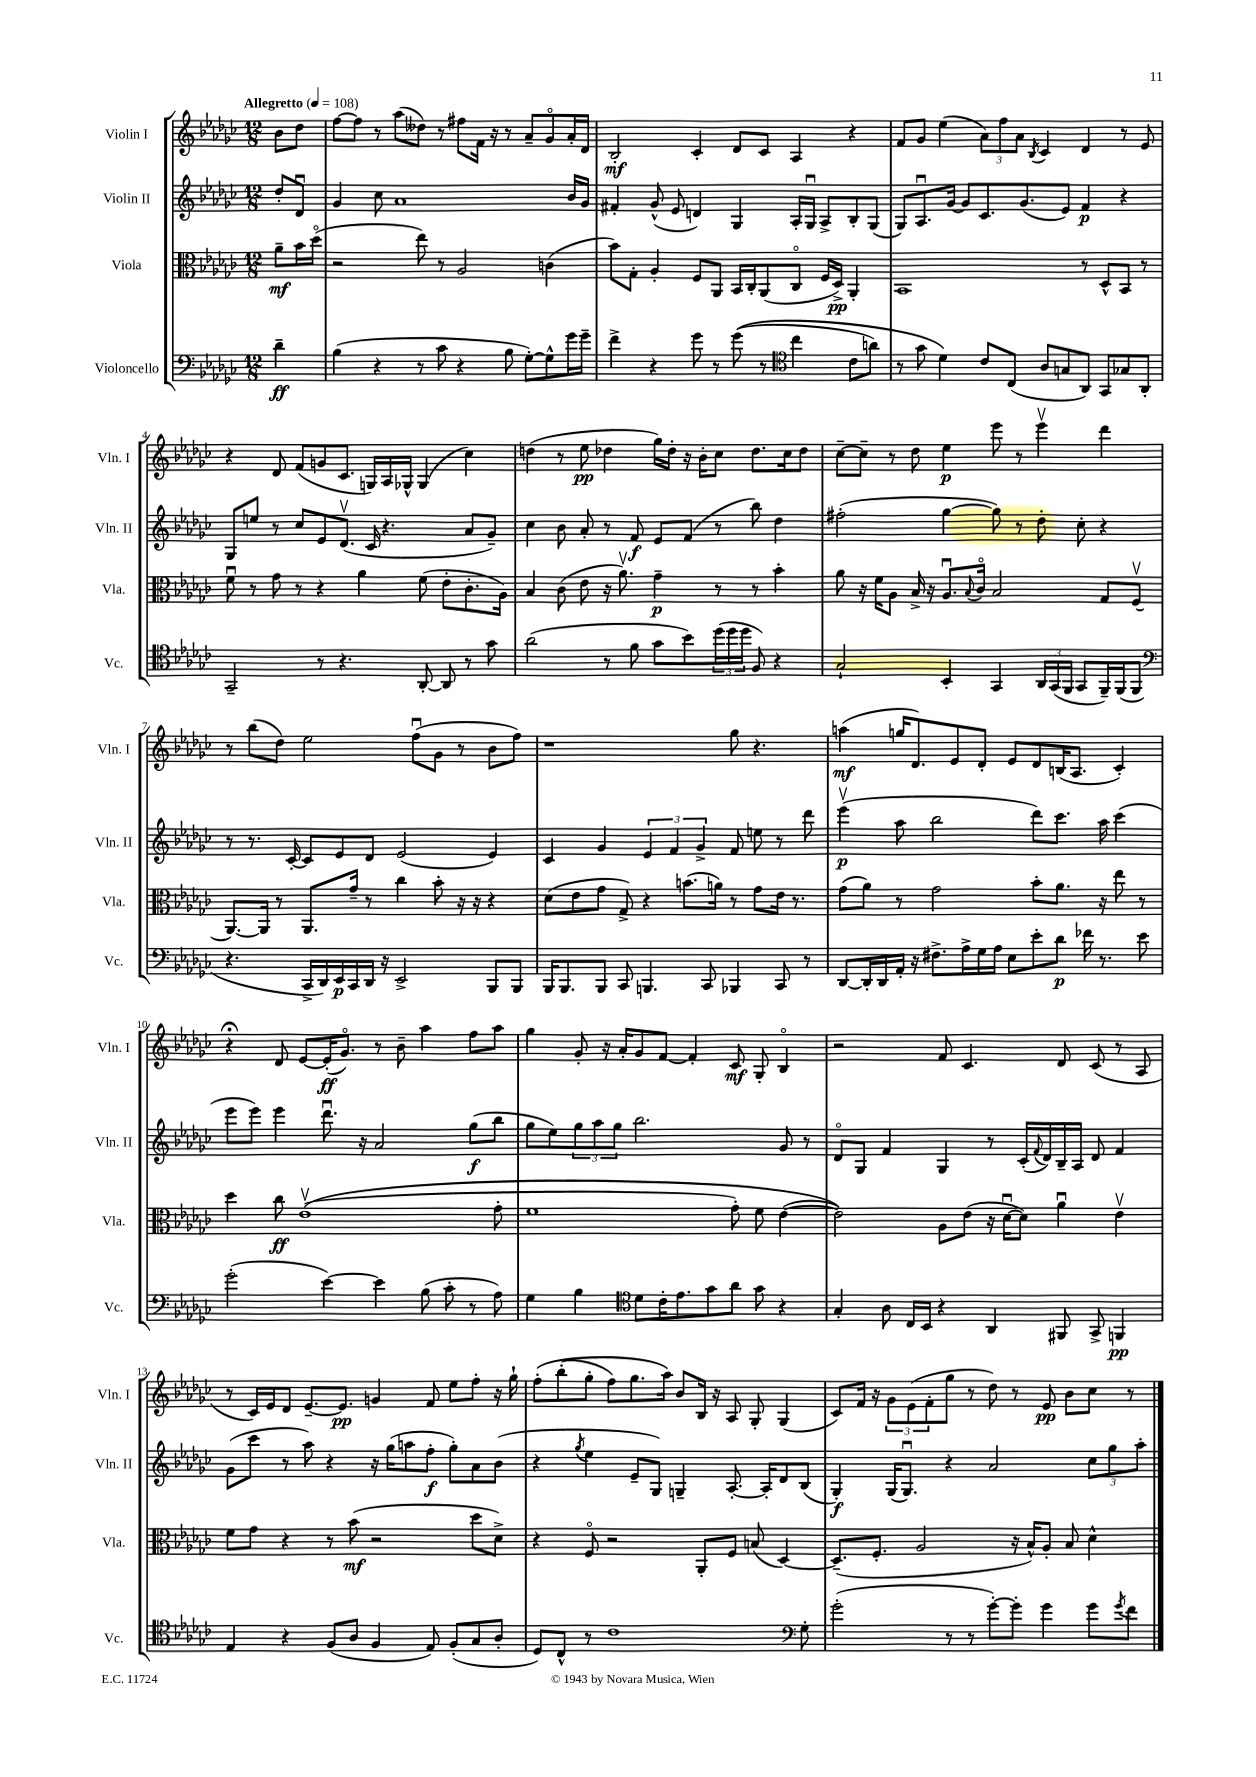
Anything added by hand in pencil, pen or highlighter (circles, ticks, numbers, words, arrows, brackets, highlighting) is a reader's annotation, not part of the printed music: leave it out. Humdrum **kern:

**kern	**dynam	**kern	**dynam	**kern	**dynam	**kern	**dynam
*part4	*part4	*part3	*part3	*part2	*part2	*part1	*part1
*staff4	*staff4	*staff3	*staff3	*staff2	*staff2	*staff1	*staff1
*I"Violoncello	*	*I"Viola	*	*I"Violin II	*	*I"Violin I	*
*I'Vc.	*	*I'Vla.	*	*I'Vln. II	*	*I'Vln. I	*
*clefF4	*	*clefC3	*	*clefG2	*	*clefG2	*
*k[b-e-a-d-g-c-]	*	*k[b-e-a-d-g-c-]	*	*k[b-e-a-d-g-c-]	*	*k[b-e-a-d-g-c-]	*
*M12/8	*	*M12/8	*	*M12/8	*	*M12/8	*
*MM108	*	*MM108	*	*MM108	*	*MM108	*
=	=	=	=	=	=	=	=
!	!	!	!	!	!	!LO:TX:a:B:t=Allegretto	!
4d-~\	ff	8a-~\L	mf	8dd-'/L	.	8b-\L	.
.	.	16b-\L	.	8d-u/J	.	8dd-\J	.
.	.	(16dd-\JJ	.	.	.	.	.
=1	=1	=1	=1	=1	=1	=1	=1
(4B-\	.	2r	.	4g-/	.	[8ff\L	.
.	.	.	.	.	.	8ff\J]	.
4r	.	.	.	8cc-\	.	8r	.
.	.	.	.	1a-	.	(8aa-\L	.
8r	.	8ee-\)	.	.	.	8dd--X\J)	.
8c-\	.	8r	.	.	.	8r	.
4r	.	2A-/	.	.	.	8ff#X\L	.
.	.	.	.	.	.	16f\Jk	.
.	.	.	.	.	.	16r	.
8B-\	.	.	.	.	.	8r	.
[8G-'\L)	.	.	.	.	.	8a-~/L	.
8G-^^\]	.	(4cn\	.	.	.	8g-/	.
16g-\L	.	.	.	16b-/LL	.	16a-'/L	.
16g-~\JJ	.	.	.	16g-/JJ	.	16d-/JJ	.
=2	=2	=2	=2	=2	=2	=2	=2
4f^\	.	8b-\L)	.	4f#X'/	.	2B-'/	mf
.	.	8G-'\J	.	.	.	.	.
4r	.	4A-'/	.	(8g-^^/	.	.	.
.	.	.	.	8e-/	.	.	.
8g-\	.	8F/L	.	4dn/)	.	4c-'/	.
8r	.	8AA-/J	.	.	.	.	.
((8g-\	.	16BB-/LL	.	4G-/	.	8d-/L	.
.	.	16C-'/J	.	.	.	.	.
8r	.	(8AA-/	.	.	.	8c-/J	.
*clefC4	*	*	*	*	*	*	*
4cc-\	.	8C-/J	.	16A-'/LL	.	4A-/	.
.	.	.	.	16G-u/JJ	.	.	.
.	.	16F/LL	.	8A-^/L	.	.	.
.	.	16D-^/JJ)	pp	.	.	.	.
8c-\L	.	4AA-'/	.	8B-'/	.	4r	.
8an\J)	.	.	.	(8G-/J	.	.	.
=3	=3	=3	=3	=3	=3	=3	=3
8r	.	1BB-	.	8G-/L)	.	8f/L	.
8g-\	.	.	.	8.A-u/	.	8g-/J	.
4d-\)	.	.	.	.	.	(4ee-\	.
.	.	.	.	[16g-/Jk	.	.	.
.	.	.	.	8g-/L]	.	.	.
8c-/L	.	.	.	8.c-/	.	12a-\L)	.
.	.	.	.	.	.	12ff\	.
(8C-/J	.	.	.	.	.	.	.
.	.	.	.	.	.	12a-\J	.
.	.	.	.	(8.g-/	.	.	.
.	.	.	.	.	.	8qB-/	.
8A-/L	.	.	.	.	.	4c-/	.
8Gn/	.	.	.	8e-/J)	.	.	.
8AA-/J)	.	8r	.	4f/	p	4d-/	.
8GG-/L	.	8D-^^/L	.	.	.	.	.
8G-X/	.	8BB-/J	.	4r	.	8r	.
8AA-'/J	.	8r	.	.	.	8e-/	.
!!LO:LB:g=z
=4	=4	=4	=4	=4	=4	=4	=4
2GG-~/	.	8fu\	.	8G-/L	.	4r	.
.	.	8r	.	8een/J	.	.	.
.	.	8g-\	.	8r	.	8d-/	.
.	.	8r	.	8cc-/L	.	(8f/L	.
8r	.	4r	.	8e-/	.	8gn/	.
4.r	.	.	.	(8.d-v/J	.	8.c-/J	.
.	.	4a-\	.	.	.	.	.
.	.	.	.	16c-/	.	16Gn/LL)	.
.	.	.	.	4.r	.	16A-/	.
.	.	.	.	.	.	16G-X^^/JJ	.
[8AA-'/	.	(8f\	.	.	.	(4G-/	.
8AA-/]	.	8e-'\L	.	.	.	.	.
8r	.	8.c-'\	.	8a-/L	.	4cc-\)	.
8g-\	.	.	.	8g-~/J)	.	.	.
.	.	16A-\Jk)	.	.	.	.	.
=5	=5	=5	=5	=5	=5	=5	=5
(2a-\	.	4B-/	.	4cc-\	.	(4ddn\	.
.	.	(8c-\	.	8b-\	.	8r	.
.	.	8e-\	.	8a-'/	.	8ee-\	pp
8r	.	16r	.	8r	.	4dd-X\	.
.	.	8.a-v\)	.	.	.	.	.
8f\	.	.	.	8f/	f	.	.
8g-\L	.	4g-~\	p	8e-/L	.	16gg-\LL)	.
.	.	.	.	.	.	16dd-'\JJ	.
8b-\)	.	.	.	(8f/J	.	16r	.
.	.	.	.	.	.	16b-'\KL	.
(24dd-\L	.	8r	.	8r	.	8cc-\J	.
24dd-\	.	.	.	.	.	.	.
24dd-\JJ	.	.	.	.	.	.	.
8F/)	.	8r	.	8bb-\)	.	8.dd-\L	.
4r	.	4b-'\	.	4dd-\	.	.	.
.	.	.	.	.	.	16cc-\k	.
.	.	.	.	.	.	8dd-\J	.
=6	=6	=6	=6	=6	=6	=6	=6
2G-`/	.	8a-\	.	(2ff#X'\	.	[8cc-~\L	.
.	.	16r	.	.	.	8cc-~\J]	.
.	.	16f\KL	.	.	.	.	.
.	.	8A-\J	.	.	.	8r	.
.	.	16B-^/	.	.	.	8dd-\	.
.	.	16r	.	.	.	.	.
4BB-'/	.	8.A-u/L	.	[4gg-\	.	4ee-\	p
.	.	8qqB-/	.	.	.	.	.
.	.	16c-/Jk	.	.	.	.	.
4GG-/	.	2B-/	.	8gg-\])	.	8eee-\	.
.	.	.	.	8r	.	8r	.
24AA-/LL	.	.	.	8dd-'\	.	4eee-v\	.
(24GG-/	.	.	.	.	.	.	.
24FF/JJ	.	.	.	.	.	.	.
8GG-/L	.	.	.	8cc-'\	.	.	.
16FF~/L)	.	8G-/L	.	4r	.	4ddd-\	.
(16FF/J	.	.	.	.	.	.	.
8FF/J	.	(8Fv/J	.	.	.	.	.
!!LO:LB:g=z
=7	=7	=7	=7	=7	=7	=7	=7
*clefF4	*	*	*	*	*	*	*
4.r	.	[8.AA-/L)	.	8r	.	8r	.
.	.	.	.	8.r	.	(8bb-\L	.
.	.	16AA-/Jk]	.	.	.	.	.
.	.	8r	.	.	.	8dd-\J)	.
.	.	.	.	[16c-'/	.	.	.
16CC-^/LL	.	8.AA-/L	.	8c-/L]	.	2ee-\	.
16DD-/)	.	.	.	.	.	.	.
16EE-/	p	.	.	8e-/	.	.	.
16CC-/	.	16g-~/Jk	.	.	.	.	.
16DD-/JJ	.	8r	.	8d-/J	.	.	.
16r	.	.	.	.	.	.	.
2EE-^/	.	4cc-\	.	(2e-/	.	.	.
.	.	.	.	.	.	(8ffu\L	.
.	.	8b-'\	.	.	.	8g-\J	.
.	.	16r	.	.	.	8r	.
.	.	16r	.	.	.	.	.
8BBB-/L	.	4r	.	4e-/)	.	8b-\L	.
8BBB-/J	.	.	.	.	.	8ff\J)	.
=8	=8	=8	=8	=8	=8	=8	=8
16BBB-/KL	.	(8d-\L	.	4c-/	.	1r	.
8.BBB-/	.	.	.	.	.	.	.
.	.	8e-\	.	.	.	.	.
8BBB-/J	.	8g-\J	.	4g-/	.	.	.
8CC-/	.	8G-^/)	.	.	.	.	.
4.BBBn/	.	4r	.	6e-/	.	.	.
.	.	.	.	6f/	.	.	.
.	.	(8.bn\L	.	.	.	.	.
.	.	.	.	6g-^/	.	.	.
8CC-/	.	.	.	.	.	.	.
.	.	16an\Jk)	.	.	.	.	.
4BBB-X/	.	8r	.	8f/	.	8gg-\	.
.	.	8g-\L	.	8een\	.	4.r	.
8CC-/	.	16e-\Jk	.	8r	.	.	.
.	.	8.r	.	.	.	.	.
8r	.	.	.	8ddd-\	.	.	.
=9	=9	=9	=9	=9	=9	=9	=9
[8DD-/L	.	(8g-\L	.	(4eee-v\	p	(4aan\	mf
16DD-'/L]	.	8a-\J)	.	.	.	.	.
16DD-/	.	.	.	.	.	.	.
16AA-'/JJ	.	8r	.	8aa-\	.	16ggn/KL	.
16r	.	.	.	.	.	8.d-/)	.
8.F#X^\L	.	2g-\	.	2bb-\	.	.	.
.	.	.	.	.	.	8e-/	.
16A-^\L	.	.	.	.	.	.	.
16G-\	.	.	.	.	.	8d-'/J	.
16A-\JJ	.	.	.	.	.	.	.
8E-\L	.	.	.	.	.	8e-/L	.
8e-'\	.	8b-'\L	.	8ddd-\L)	.	8d-/	.
8d-\J	p	8.a-\J	.	8.ccc-\J	.	(16Bn/K	.
.	.	.	.	.	.	8.A-/J	.
16f-X\	.	.	.	.	.	.	.
8.r	.	16r	.	16aa-\	.	.	.
.	.	8ee-\	.	(4ccc-\	.	4c-'/)	.
8e-\	.	8r	.	.	.	.	.
!!LO:LB:g=z
=10	=10	=10	=10	=10	=10	=10	=10
(2g-'\	.	4dd-\	.	8eee-\L	.	4r;<	.
.	.	.	.	8eee-\J)	.	.	.
.	.	8cc-\	ff	4eee-\	.	8d-/	.
.	.	((1e-v	.	.	.	[8e-/L	.
[4e-\)	.	.	.	8.ddd-u\	.	(16e-'/K]	ff
.	.	.	.	.	.	8.g-/J)	.
.	.	.	.	16r	.	.	.
4e-\]	.	.	.	2a-/	.	8r	.
.	.	.	.	.	.	8b-~\	.
(8B-\	.	.	.	.	.	4aa-\	.
8c-'\	.	.	.	.	.	.	.
8r	.	.	.	(8gg-\L	f	8ff\L	.
8A-\)	.	8g-'\	.	8bb-\J	.	8aa-\J	.
=11	=11	=11	=11	=11	=11	=11	=11
4G-\	.	1f	.	8gg-\L	.	4gg-\	.
.	.	.	.	8ee-\)	.	.	.
4B-\	.	.	.	12gg-\	.	8g-'/	.
.	.	.	.	12aa-\	.	.	.
.	.	.	.	.	.	16r	.
.	.	.	.	12gg-\J	.	.	.
.	.	.	.	.	.	16a-'/KL	.
*clefC4	*	*	*	*	*	*	*
8d-\L	.	.	.	2.bb-\	.	8g-/	.
16c-'\K	.	.	.	.	.	[8f/J	.
8.e-\	.	.	.	.	.	.	.
.	.	.	.	.	.	4f'/]	.
8g-\	.	.	.	.	.	.	.
8a-\J	.	8g-'\)	.	.	.	8c-/	mf
8g-\	.	8f\	.	.	.	8G-'/	.
4r	.	([4e-\	.	8g-/	.	4B-/	.
.	.	.	.	8r	.	.	.
=12	=12	=12	=12	=12	=12	=12	=12
4G-'/	.	2e-\]))	.	8d-/L	.	2r	.
.	.	.	.	8G-/J	.	.	.
8A-\	.	.	.	4f/	.	.	.
16C-/LL	.	.	.	.	.	.	.
16BB-/JJ	.	.	.	.	.	.	.
4r	.	8A-\L	.	4G-/	.	8f/	.
.	.	(8e-\J	.	.	.	4.c-/	.
4AA-/	.	16r	.	8r	.	.	.
.	.	[16d-u\KL	.	.	.	.	.
.	.	8d-\J])	.	(16c-'/LL	.	.	.
.	.	.	.	8qqf/	.	.	.
.	.	.	.	16d-/)	.	.	.
8FF#X/	.	4a-u\	.	16B-~/	.	8d-/	.
.	.	.	.	16A-/JJ	.	.	.
8GG-^/	.	.	.	8d-/	.	(8c-/	.
4FFn/	pp	4e-v\	.	4f/	.	8r	.
.	.	.	.	.	.	8A-/	.
!!LO:LB:g=z
=13	=13	=13	=13	=13	=13	=13	=13
4E-/	.	8f\L	.	(8g-\L	.	8r	.
.	.	8g-\J	.	8ccc-\J	.	16c-/LL)	.
.	.	.	.	.	.	16e-/J	.
4r	.	4r	.	8r	.	8d-/J	.
.	.	.	.	8aa-\)	.	[8.e-~/L	.
(8F/L	.	8r	.	4r	.	.	.
.	.	.	.	.	.	8.e-/J]	pp
8A-/J	.	(8b-\	mf	.	.	.	.
4F/	.	2r	.	16r	.	4gn/	.
.	.	.	.	(16gg-\KL	.	.	.
.	.	.	.	8aan\	.	.	.
8E-/)	.	.	.	8ff'\J	f	8f/	.
(8F'/L	.	.	.	8gg-'\L)	.	8ee-\L	.
8G-/	.	8dd-\L	.	8a-\	.	8ff'\J	.
8A-'/J	.	8d-^\J)	.	(8b-\J	.	16r	.
.	.	.	.	.	.	16gg-`\	.
=14	=14	=14	=14	=14	=14	=14	=14
8D-/L)	.	4r	.	4r	.	(8ff'\L	.
8C-^^/J	.	.	.	.	.	(8bb-'\	.
.	.	.	.	8qgg-/	.	.	.
8r	.	8F/	.	4ee-\	.	8gg-'\J	.
1c-	.	2r	.	.	.	8ff\L)	.
.	.	.	.	8e-~/L	.	8.gg-\	.
.	.	.	.	8G-/J)	.	.	.
.	.	.	.	.	.	16aa-\Jk)	.
.	.	.	.	4Gn~/	.	8b-/L	.
.	.	8AA-'/L	.	.	.	16B-/Jk	.
.	.	.	.	.	.	16r	.
.	.	8F/J	.	[8.A-'/	.	8A-/	.
.	.	(8Bn/	.	.	.	8G-'/	.
.	.	.	.	16A-'/KL]	.	.	.
.	.	[4D-/)	.	8d-/	.	(4G-/	.
*clefF4	*	*	*	*	*	*	*
8G-'\	.	.	.	(8B-/J	.	.	.
=15	=15	=15	=15	=15	=15	=15	=15
(2g-'\	.	(8.D-~/L]	.	4G-'/)	f	8c-/L)	.
.	.	.	.	.	.	16f/Jk	.
.	.	8.F'/J	.	.	.	16r	.
.	.	.	.	(16G-/KL	.	12g-\L	.
.	.	.	.	8.G-u/J)	.	.	.
.	.	.	.	.	.	(12e-\	.
.	.	2A-/	.	.	.	.	.
.	.	.	.	.	.	12f'\	.
8r	.	.	.	4r	.	8gg-\J	.
8r	.	.	.	.	.	8r	.
[8g-'\L)	.	.	.	2a-/	.	8dd-\)	.
8g-'\J]	.	16r	.	.	.	8r	.
.	.	16B-^^/KL)	.	.	.	.	.
4g-\	.	8A-'/J	.	.	.	8e-/	pp
.	.	8B-/	.	.	.	8b-\L	.
8g-\L	.	4d-^^\	.	12cc-\L	.	8cc-\J	.
.	.	.	.	12gg-\	.	.	.
8qg-/	.	.	.	.	.	.	.
8f\J	.	.	.	.	.	8r	.
.	.	.	.	12aa-'\J	.	.	.
==	==	==	==	==	==	==	==
*-	*-	*-	*-	*-	*-	*-	*-
